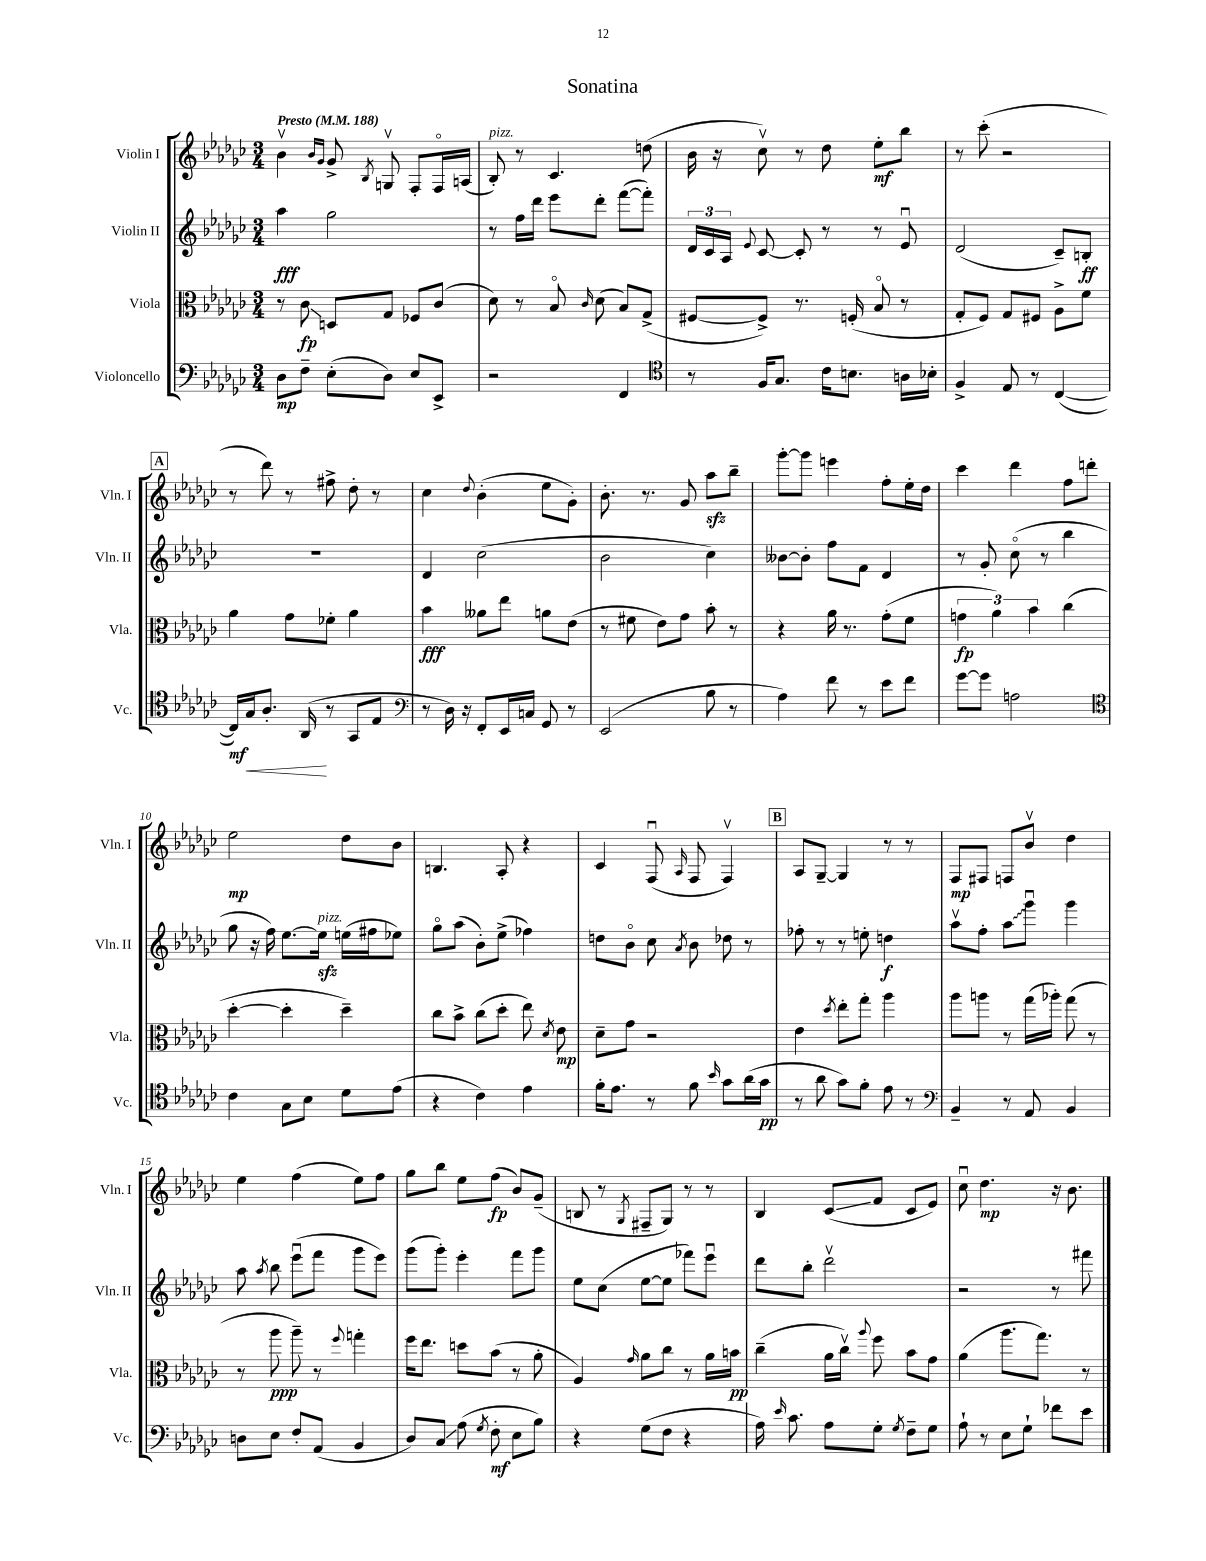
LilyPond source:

\header { title = "Sonatina" }
<<
\new StaffGroup <<
\new Staff = "s0" \with { instrumentName = "Violin I" shortInstrumentName = "Vln. I" } {
    \clef treble \key ges \major \numericTimeSignature \time 3/4 \tempo "Presto" 4 = 188
    \autoBeamOff bes'4\upbow \grace { bes'16[ ges'16] } ges'8-> \acciaccatura { bes8 } g8\upbow f8[-. f16\flageolet a16]( |
    bes8-.^\markup { \italic "pizz." }) r8 ces'4. d''8( |
    bes'16 r16 ces''8\upbow) r8 des''8 ees''8[-.\mf bes''8] |
    r8 ces'''8-.( r2 |
    \mark \markup { \box "A" } r8 des'''8) r8 fis''8-> des''8-. r8 |
    ces''4 \appoggiatura { des''8 } bes'4-.( ees''8[ ges'8]-.) |
    bes'8.-. r8. ges'8 aes''8[\sfz bes''8]-- |
    ges'''8[~-. ges'''8] e'''4 f''8[-. ees''16-. des''16] |
    ces'''4 des'''4 f''8[ d'''8]-. |
    ees''2\mp des''8[ bes'8] |
    b4. aes8-. r4 |
    ces'4 f8\downbow( \grace { aes16 } f8 f4\upbow) |
    \mark \markup { \box "B" } aes8[ ges8]~-- ges4 r8 r8 |
    f8[\mp fis8] f8[ bes'8]\upbow des''4 |
    ees''4 f''4( ees''8[) f''8] |
    ges''8[ bes''8] ees''8[ f''8]\fp( bes'8[) ges'8]--( |
    b8 r8 \acciaccatura { ges8 } fis8[-- ges8]) r8 r8 |
    bes4 ces'8[\glissando( f'8] ces'8[ ees'8]) |
    ces''8\downbow des''4.\mp r16 bes'8. \bar "|." |
}
\new Staff = "s1" \with { instrumentName = "Violin II" shortInstrumentName = "Vln. II" } {
    \clef treble \key ges \major \numericTimeSignature \time 3/4
    \autoBeamOff aes''4\fff ges''2 |
    r8 f''16[ des'''16] ees'''8[ des'''8]-. f'''8[~( f'''8]-.) |
    \tuplet 3/2 { des'16[ ces'16 aes16] } \appoggiatura { ees'8 } ces'8~ ces'8-. r8 r8 ees'8\downbow |
    des'2( ces'8[--) b8]-.\ff |
    \mark \markup { \box "A" } R2. |
    des'4 ces''2( |
    bes'2 ces''4) |
    beses'8[~ beses'8]-. f''8[ f'8] des'4 |
    r8 ges'8-. ces''8\flageolet( r8 bes''4 |
    ges''8 r16 f''16) ees''8.[~ ees''16]\sfz^\markup { \italic "pizz." } e''16[( fis''16 ees''8]) |
    ges''8[\flageolet aes''8]( bes'8[-.) ees''8]->( fes''4) |
    d''8[ bes'8]\flageolet ces''8 \acciaccatura { aes'8 } bes'8 des''8 r8 |
    \mark \markup { \box "B" } fes''8-. r8 r8 e''8-. d''4\f |
    aes''8[\upbow f''8]-. \once \override Glissando.style = #'zigzag aes''8[\glissando ges'''8]\downbow ges'''4 |
    aes''8 \acciaccatura { aes''8 } bes''8 ees'''8[\downbow( f'''8] ges'''8[ ees'''8]) |
    ges'''8[( ges'''8]-.) ees'''4-. f'''8[ ges'''8] |
    ees''8[ ces''8]( ees''8[~ ees''8] fes'''8[) ees'''8]\downbow |
    des'''8[ bes''8]-. des'''2\upbow |
    r2 r8 fis'''8 \bar "|." |
}
\new Staff = "s2" \with { instrumentName = "Viola" shortInstrumentName = "Vla." } {
    \clef alto \key ges \major \numericTimeSignature \time 3/4
    \autoBeamOff r8 ces'8\glissando\fp d8[ ges8] fes8[ ces'8]( |
    des'8) r8 bes8\flageolet \grace { ces'16 } des'8( bes8[) ges8]->( |
    fis8[~ fis8]->) r8. f16-.( bes8\flageolet r8 |
    ges8[-. f8]) ges8[ fis8] aes8[-> f'8] |
    \mark \markup { \box "A" } aes'4 ges'8[ fes'8]-. aes'4 |
    bes'4\fff aeses'8[ ees''8] a'8[ ees'8]( |
    r8 fis'8 ees'8[) ges'8] bes'8-. r8 |
    r4 aes'16 r8. ges'8[-.( f'8] |
    \tuplet 3/2 { g'4\fp aes'4) bes'4 } ces''4( |
    des''4~-. des''4-. des''4--) |
    ces''8[ bes'8]-> ces''8[( des''8]-. ees''8) \acciaccatura { des'8 } ees'8\mp |
    des'8[-- ges'8] r2 |
    \mark \markup { \box "B" } ees'4 \acciaccatura { des''8 } ees''8[-. ges''8]-. aes''4 |
    aes''8[ a''8] r8 ges''16[( aes''16]-.) ges''8( r8 |
    r8 aes''8\ppp aes''8--) r8 \appoggiatura { f''8 } g''4-. |
    f''16[ ees''8.] d''8[ bes'8]( r8 aes'8-. |
    aes4) \grace { ges'16 } aes'8[ ces''8] r8 aes'16[ b'16]\pp |
    ces''4--( aes'16[ ces''16]\upbow) \appoggiatura { aes''8 } f''8 bes'8[ ges'8] |
    aes'4( aes''8.[ ges''8.]) r8 \bar "|." |
}
\new Staff = "s3" \with { instrumentName = "Violoncello" shortInstrumentName = "Vc." } {
    \clef bass \key ges \major \numericTimeSignature \time 3/4
    \autoBeamOff des8[\mp f8]-- ees8[-.( des8]) ees8[ ees,8]-> |
    r2 f,4 |
    \clef tenor r8 f16[ ges8.] ces'16[ b8.] a16[ bes16]-. |
    f4-> ees8 r8 ces4~( |
    \mark \markup { \box "A" } ces16[\mf) ges16\< aes8.]-. aes,16\!( r8 ges,8[ ees8] |
    \clef bass r8 des16) r16 f,8[-. ees,16 c16] ges,8 r8 |
    ees,2( bes8 r8 |
    aes4) f'8 r8 ees'8[ f'8] |
    ges'8[~ ges'8] a2 |
    \clef tenor ces'4 ges8[ bes8] des'8[ ees'8]( |
    r4 ces'4) ees'4 |
    f'16[-. ees'8.] r8 f'8 \grace { bes'16 } ges'8[ aes'16( ges'16]\pp |
    \mark \markup { \box "B" } r8 aes'8 ges'8[) f'8]-. ees'8 r8 |
    \clef bass bes,4-- r8 aes,8 bes,4 |
    d8[ ees8] f8[-. aes,8]( bes,4 |
    des8[) ces8]\glissando aes8( \acciaccatura { ges8 } f8-.\mf ees8[ bes8]) |
    r4 ges8[( f8] r4 |
    aes16) \grace { ees'16 } ces'8. aes8[ ges8]-. \acciaccatura { ges8 } f8[-- ges8] |
    aes8-! r8 ees8[ ges8]-! fes'8[ ees'8] \bar "|." |
}
>>
>>
